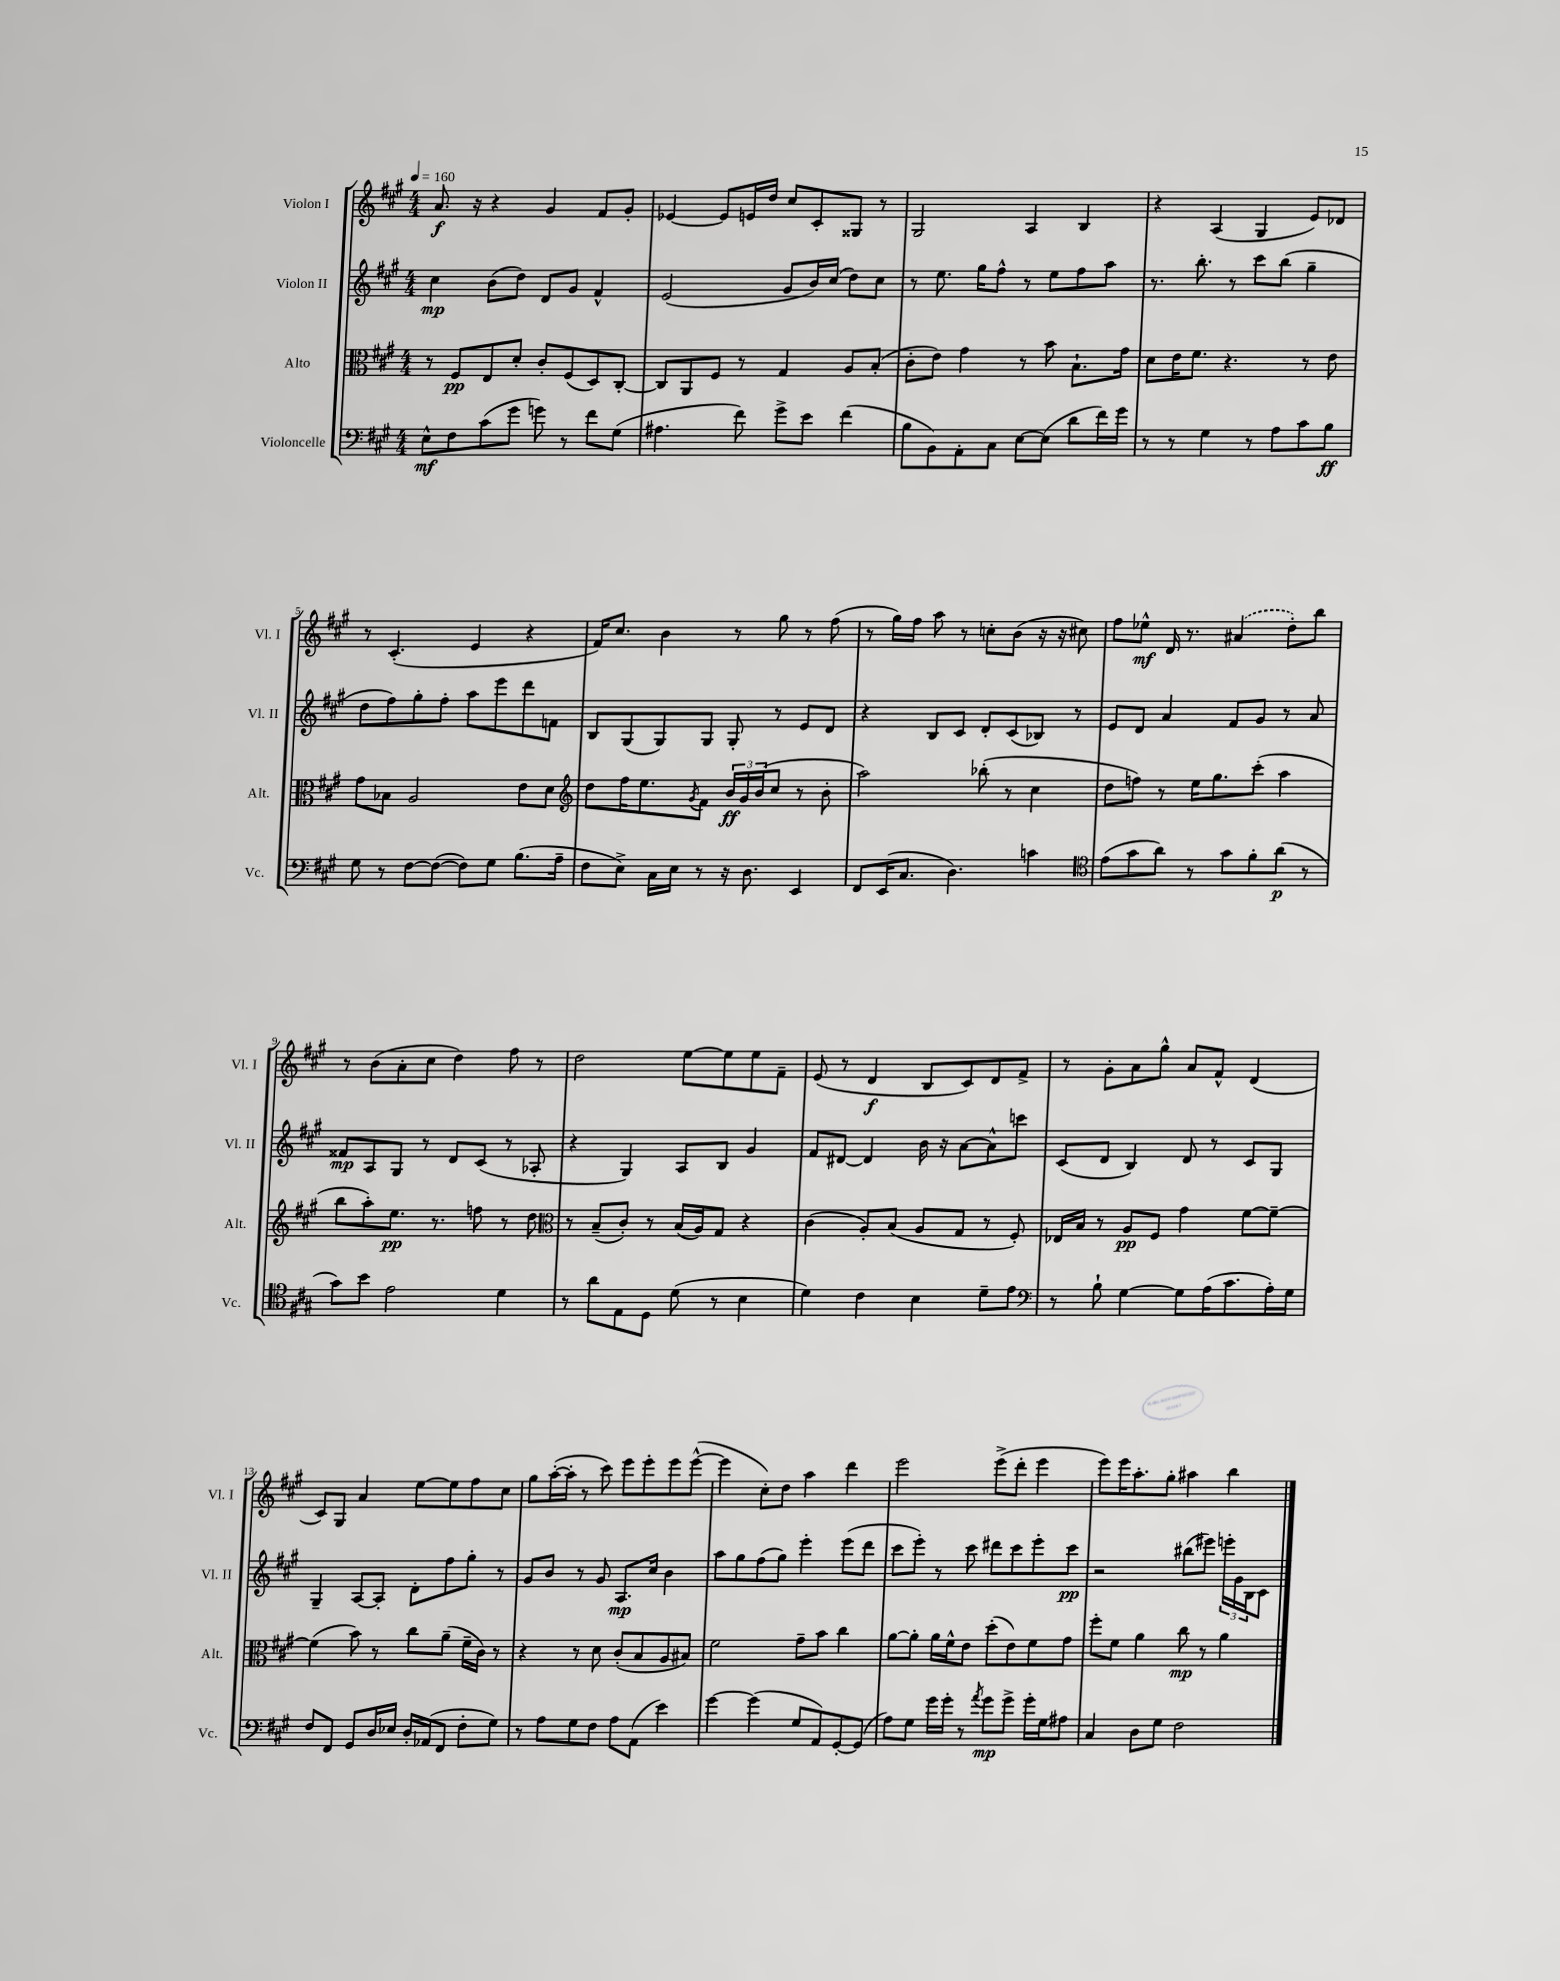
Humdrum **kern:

**kern	**dynam	**kern	**dynam	**kern	**dynam	**kern	**dynam
*part4	*part4	*part3	*part3	*part2	*part2	*part1	*part1
*staff4	*staff4	*staff3	*staff3	*staff2	*staff2	*staff1	*staff1
*I"Violoncelle	*	*I"Alto	*	*I"Violon II	*	*I"Violon I	*
*I'Vc.	*	*I'Alt.	*	*I'Vl. II	*	*I'Vl. I	*
*clefF4	*	*clefC3	*	*clefG2	*	*clefG2	*
*k[f#c#g#]	*	*k[f#c#g#]	*	*k[f#c#g#]	*	*k[f#c#g#]	*
*M4/4	*	*M4/4	*	*M4/4	*	*M4/4	*
*MM160	*	*MM160	*	*MM160	*	*MM160	*
=1	=1	=1	=1	=1	=1	=1	=1
8E^^\L	mf	8r	.	4cc#\	mp	8.a/	f
8F#\	.	8F#/L	pp	.	.	.	.
.	.	.	.	.	.	16r	.
(8c#\	.	8E/	.	(8b\L	.	4r	.
8g#\J	.	8d'/J	.	8dd\J)	.	.	.
8gn\)	.	8c#'/L	.	8d/L	.	4g#/	.
8r	.	(8F#/	.	8g#/J	.	.	.
8f#\L	.	8D/)	.	4f#^^/	.	8f#/L	.
(8G#\J	.	[8C#'/J	.	.	.	8g#'/J	.
=2	=2	=2	=2	=2	=2	=2	=2
4.A#X\	.	8C#/L]	.	(2e/	.	[4e-X/	.
.	.	8AA/	.	.	.	.	.
.	.	8F#/J	.	.	.	8e-/L]	.
8f#\)	.	8r	.	.	.	16en/L	.
.	.	.	.	.	.	16dd/JJ	.
8g#^\L	.	4G#/	.	8g#/L	.	8cc#/L	.
8e\J	.	.	.	16b/L)	.	8c#'/	.
.	.	.	.	(16cc#/JJ	.	.	.
(4f#\	.	8A/L	.	8dd\L)	.	8G##X/J	.
.	.	(8B'/J	.	8cc#\J	.	8r	.
=3	=3	=3	=3	=3	=3	=3	=3
8B\L	.	8c#'\L	.	8r	.	2G#/	.
8BB\)	.	8e\J)	.	8.ee\	.	.	.
8AA'\	.	4g#\	.	.	.	.	.
.	.	.	.	16gg#\KL	.	.	.
8C#\J	.	.	.	8ff#^^\J	.	.	.
[8E\L	.	8r	.	8r	.	4A/	.
(8E\J]	.	8b\	.	8ee\L	.	.	.
8d\L	.	8.B`\L	.	8ff#\	.	4B/	.
16f#\L)	.	.	.	8aa\J	.	.	.
16g#\JJ	.	16g#\Jk	.	.	.	.	.
=4	=4	=4	=4	=4	=4	=4	=4
8r	.	8d\L	.	8.r	.	4r	.
8r	.	16e\K	.	.	.	.	.
.	.	8.f#\J	.	8.bb'\	.	.	.
4G#\	.	.	.	.	.	(4A/	.
.	.	4.r	.	8r	.	.	.
8r	.	.	.	8ccc#\L	.	4G#/	.
8A\L	.	.	.	(8bb\J	.	.	.
8c#\	.	8r	.	4gg#~\	.	8e/L)	.
8B\J	ff	8e\	.	.	.	8d-X/J	.
!!LO:LB:g=z
=5	=5	=5	=5	=5	=5	=5	=5
8G#\	.	8g#\L	.	8dd\L	.	8r	.
8r	.	8B-X\J	.	8ff#\)	.	(4.c#'/	.
[8F#\L	.	2A/	.	8gg#'\	.	.	.
(8F#\J_	.	.	.	8ff#'\J	.	.	.
8F#\L])	.	.	.	8aa\L	.	4e/	.
8G#\J	.	.	.	8eee\	.	.	.
(8.B\L	.	8e\L	.	8ddd\	.	4r	.
.	.	8d\J	.	8fn\J	.	.	.
16A~\Jk	.	.	.	.	.	.	.
=6	=6	=6	=6	=6	=6	=6	=6
*	*	*clefG2	*	*	*	*	*
8F#\L	.	8dd\L	.	8B/L	.	16f#/KL)	.
.	.	.	.	.	.	8.cc#/J	.
8E^\J)	.	16ff#\K	.	(8G#/	.	.	.
.	.	8.ee\	.	.	.	.	.
16C#\LL	.	.	.	8G#/)	.	4b\	.
16E\JJ	.	.	.	.	.	.	.
.	.	8qg#/	.	.	.	.	.
8r	.	8f#\J	.	8G#/J	.	.	.
16r	.	24b/LL	ff	8G#'/	.	8r	.
.	.	24g#/	.	.	.	.	.
8.D\	.	.	.	.	.	.	.
.	.	(24b/J	.	.	.	.	.
.	.	8cc#/J	.	8r	.	8gg#\	.
4EE/	.	8r	.	8e/L	.	8r	.
.	.	8b'\	.	8d/J	.	(8ff#\	.
=7	=7	=7	=7	=7	=7	=7	=7
8FF#/L	.	2aa\)	.	4r	.	8r	.
(16EE/K	.	.	.	.	.	16gg#\LL)	.
8.C#/J	.	.	.	.	.	16ff#\JJ	.
.	.	.	.	8B/L	.	8aa\	.
4.D\)	.	.	.	8c#/J	.	8r	.
.	.	(8bb-X'\	.	8d'/L	.	8ccn'\L	.
.	.	8r	.	(8c#/	.	(8b\J	.
4cn\	.	4cc#\	.	8B-X/J)	.	16r	.
.	.	.	.	.	.	16r	.
.	.	.	.	8r	.	8cc#X\)	.
=8	=8	=8	=8	=8	=8	=8	=8
*clefC4	*	*	*	*	*	*	*
(8e\L	.	8dd\L	.	8e/L	.	8ff#\L	.
8g#\	.	8ffn\J)	.	8d/J	.	8ee-X^^\J	mf
8a\J)	.	8r	.	4a/	.	16d/	.
.	.	.	.	.	.	8.r	.
8r	.	16ee\KL	.	.	.	.	.
.	.	8.gg#\	.	.	.	.	.
8g#\L	.	.	.	8f#/L	.	(4a#X/	.
8f#'\	.	(8ccc#'\J	.	8g#/J	.	.	.
(8a\J	p	4aa\	.	8r	.	8dd'\L)	.
8r	.	.	.	8a/	.	8bb\J	.
!!LO:LB:g=z
=9	=9	=9	=9	=9	=9	=9	=9
8g#\L)	.	8bb\L	.	8f##X/L	mp	8r	.
8b\J	.	8aa'\)	.	8A/	.	(8b\L	.
2e\	.	8.ee\J	pp	8G#/J	.	8a'\	.
.	.	.	.	8r	.	8cc#\J	.
.	.	8.r	.	.	.	.	.
.	.	.	.	8d/L	.	4dd\)	.
.	.	8ffn\	.	(8c#/J	.	.	.
4d\	.	8r	.	8r	.	8ff#\	.
.	.	8dd\	.	8A-X'/	.	8r	.
=10	=10	=10	=10	=10	=10	=10	=10
*	*	*clefC3	*	*	*	*	*
8r	.	8r	.	4r	.	2dd\	.
8a\L	.	(8B~/L	.	.	.	.	.
8E\	.	8c#'/J)	.	4G#/)	.	.	.
8D\J	.	8r	.	.	.	.	.
(8d\	.	(16B/LL	.	8A/L	.	[8ee\L	.
.	.	16A/J)	.	.	.	.	.
8r	.	8G#/J	.	8B/J	.	8ee\]	.
4B\	.	4r	.	4g#/	.	8ee\	.
.	.	.	.	.	.	8f#~\J	.
=11	=11	=11	=11	=11	=11	=11	=11
4d\)	.	(4c#\	.	8f#/L	.	(8e/	.
.	.	.	.	[8d#X/J	.	8r	.
4c#\	.	8A'/L)	.	4d#/]	.	4d/	f
.	.	(8B/J	.	.	.	.	.
4B\	.	8A/L	.	16b\	.	8B/L	.
.	.	.	.	16r	.	.	.
.	.	8G#/J	.	[8a\L	.	8c#/)	.
8d~\L	.	8r	.	8a^^\]	.	8d/	.
8e\J	.	8F#'/)	.	8cccn\J	.	8f#^/J	.
=12	=12	=12	=12	=12	=12	=12	=12
*clefF4	*	*	*	*	*	*	*
8r	.	16E-X/LL	.	(8c#/L	.	8r	.
.	.	16B/JJ	.	.	.	.	.
8B`\	.	8r	.	8d/J	.	8g#'\L	.
[4G#\	.	8A/L	pp	4B/)	.	8a\	.
.	.	8F#/J	.	.	.	8gg#^^\J	.
8G#\L]	.	4g#\	.	8d/	.	8a/L	.
(16A\K	.	.	.	8r	.	8f#^^/J	.
8.c#\	.	.	.	.	.	.	.
.	.	[8f#\L	.	8c#/L	.	(4d/	.
16A'\L)	.	8f#~\J_	.	8G#/J	.	.	.
16G#\JJ	.	.	.	.	.	.	.
!!LO:LB:g=z
=13	=13	=13	=13	=13	=13	=13	=13
8F#/L	.	(4f#\]	.	4G#~/	.	8c#/L)	.
8FF#/J	.	.	.	.	.	8G#/J	.
8GG#/L	.	8b\)	.	[8A/L	.	4a/	.
16D/L	.	8r	.	8A'/J]	.	.	.
16E-X/JJ	.	.	.	.	.	.	.
16D'/LL	.	8cc#\L	.	8d'\L	.	[8ee\L	.
(16AA-X/J	.	.	.	.	.	.	.
8FF#/J	.	(8a~\J	.	8ff#\	.	8ee\]	.
8F#'\L	.	16f#~\LL	.	8gg#'\J	.	8ff#\	.
.	.	16c#\JJ)	.	.	.	.	.
8G#\J)	.	8r	.	8r	.	8cc#\J	.
=14	=14	=14	=14	=14	=14	=14	=14
8r	.	4r	.	8g#/L	.	8gg#\L	.
8A\L	.	.	.	8b/J	.	([16aa'\L	.
.	.	.	.	.	.	16aa'\JJ]	.
8G#\	.	8r	.	8r	.	8r	.
8F#\J	.	8d\	.	8g#/	.	8ccc#\)	.
8A\L	.	(8c#'/L	.	8.A/L	mp	8eee\L	.
(8AA\J	.	8B/	.	.	.	8eee'\	.
.	.	.	.	16cc#/Jk	.	.	.
4e\)	.	8A/	.	4b\	.	8eee\	.
.	.	8B#X/J)	.	.	.	([8eee^^\J	.
=15	=15	=15	=15	=15	=15	=15	=15
[4g#\	.	2f#\	.	8aa\L	.	4eee\]	.
.	.	.	.	8gg#\	.	.	.
(4g#\]	.	.	.	(8ff#\	.	8cc#'\L)	.
.	.	.	.	8gg#\J)	.	8dd\J	.
8G#/L	.	8g#~\L	.	4eee'\	.	4aa\	.
8AA/)	.	8b\J	.	.	.	.	.
[8GG#'/	.	4cc#\	.	(8eee\L	.	4ddd\	.
(8GG#/J]	.	.	.	8ddd\J	.	.	.
=16	=16	=16	=16	=16	=16	=16	=16
8A\L)	.	[8a\L	.	8ccc#\L	.	2eee\	.
8G#\J	.	8a'\J]	.	8eee'\J)	.	.	.
16g#\LL	.	16a\LL	.	8r	.	.	.
16g#'\JJ	.	16f#^^\J	.	.	.	.	.
8r	.	8e\J	.	8ccc#\	.	.	.
8qa/	.	.	.	.	.	.	.
8g#\L	mp	(8dd'\L	.	8ddd#X\L	.	(8eee^\L	.
8g#^\J	.	8e\)	.	8ccc#\	.	8ddd'\J	.
16g#'\LL	.	8f#\	.	8eee'\	.	4eee\	.
16G#\J	.	.	.	.	.	.	.
8A#X\J	.	8g#\J	.	8ccc#\J	pp	.	.
=17	=17	=17	=17	=17	=17	=17	=17
4C#/	.	8ff#'\L	.	2r	.	8eee\L)	.
.	.	8f#\J	.	.	.	16eee\K	.
.	.	.	.	.	.	8.aa'\	.
8D\L	.	4a\	.	.	.	.	.
8G#\J	.	.	.	.	.	8gg#'\J	.
2F#\	.	8cc#\	mp	(8bb#X\L	.	4aa#X\	.
.	.	8r	.	8eee#X\J)	.	.	.
.	.	4a\	.	24eeen'\LL	.	4bb\	.
.	.	.	.	24g#\	.	.	.
.	.	.	.	24B\J	.	.	.
.	.	.	.	8c#\J	.	.	.
==	==	==	==	==	==	==	==
*-	*-	*-	*-	*-	*-	*-	*-
